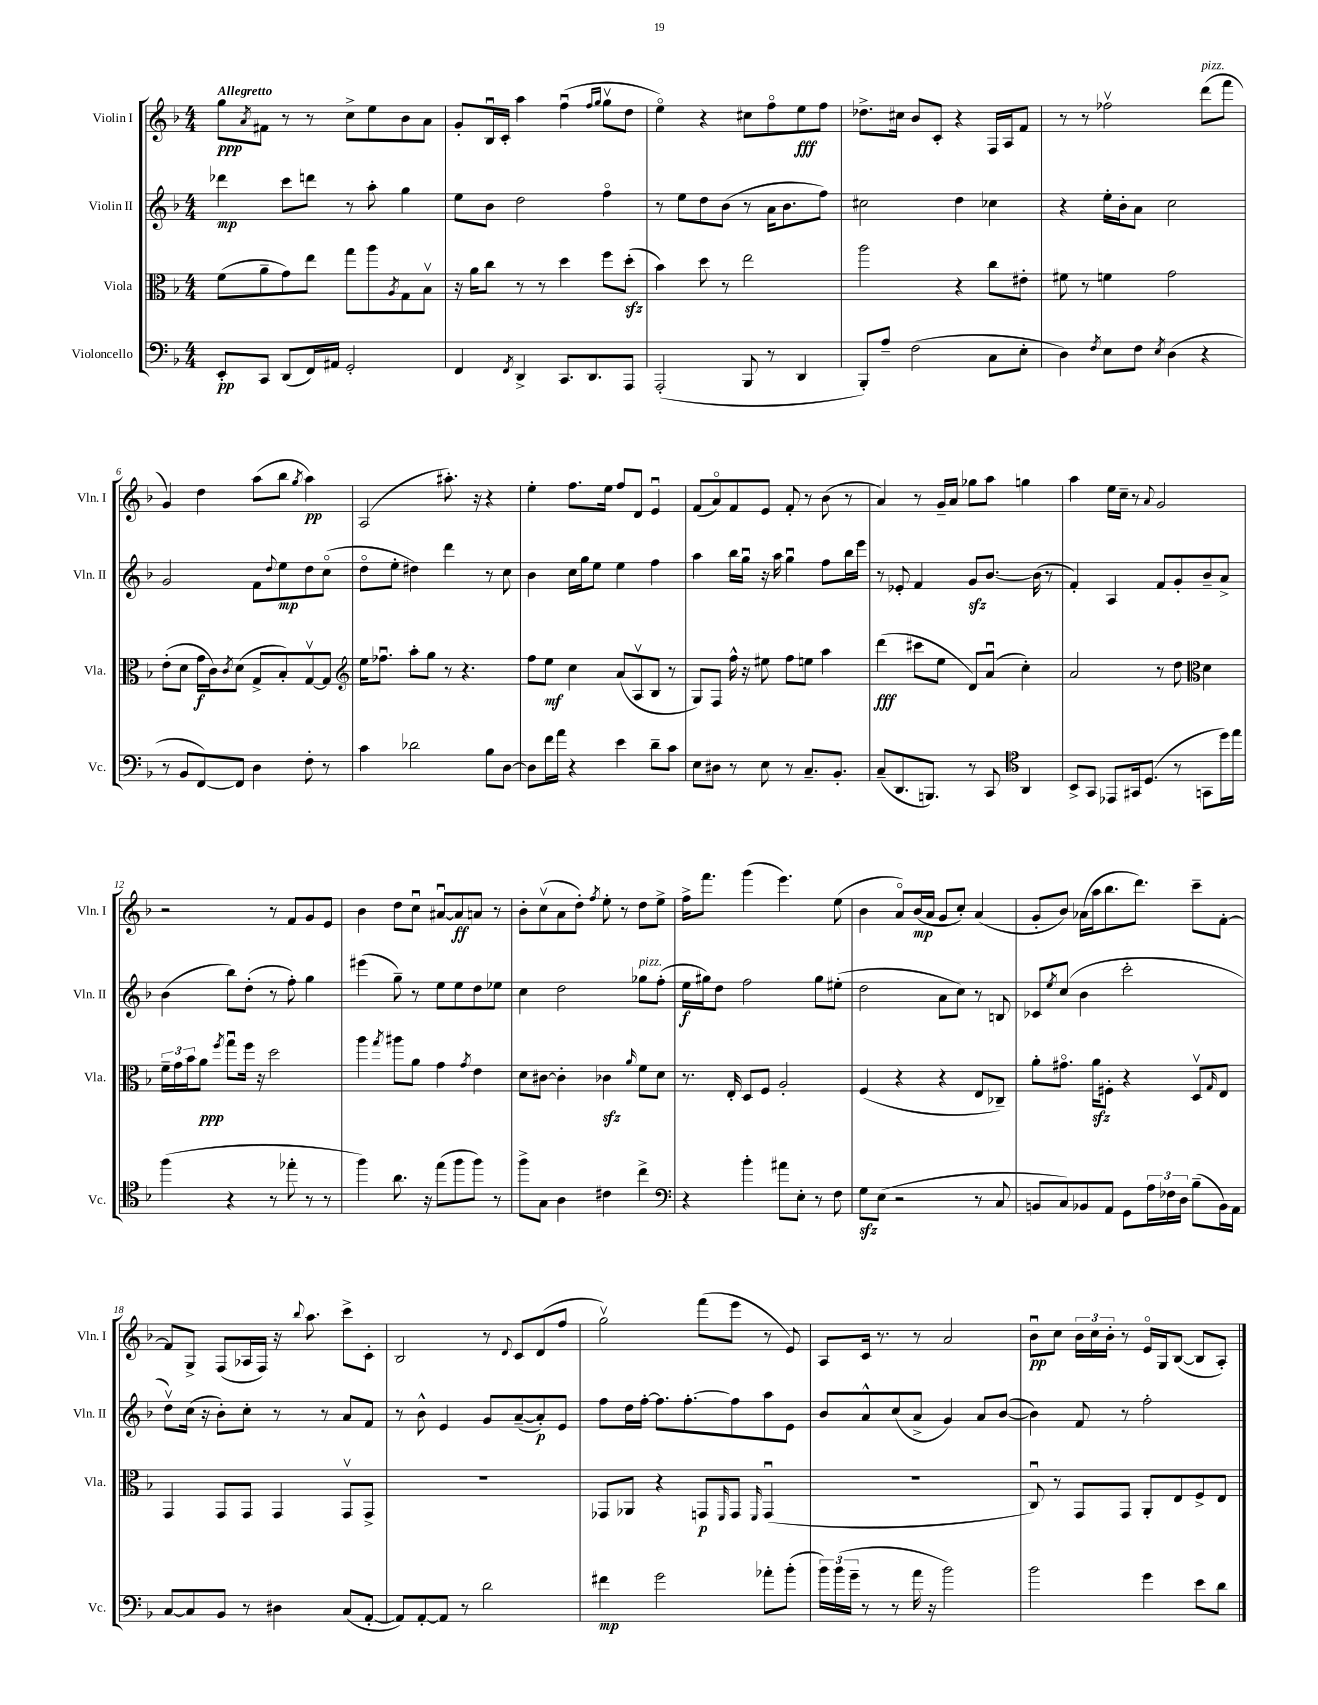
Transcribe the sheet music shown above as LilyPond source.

<<
\new StaffGroup <<
\new Staff = "s0" \with { instrumentName = "Violin I" shortInstrumentName = "Vln. I" } {
    \clef treble \key f \major \numericTimeSignature \time 4/4 \tempo "Allegretto"
    g''8\ppp \acciaccatura { a'8 } fis'8 r8 r8 c''8-> e''8 bes'8 a'8 |
    g'8-. bes16\downbow c'16-. a''4 f''4\downbow( \grace { f''16 g''16 } g''8\upbow d''8 |
    e''4\flageolet) r4 cis''8 f''8\flageolet e''8\fff f''8 |
    des''8.-> cis''16 bes'8 c'8-. r4 f16 a16 f'8 |
    r8 r8 fes''2\upbow d'''8^\markup { \italic "pizz." }( f'''8 |
    g'4) d''4 a''8( bes''8 \acciaccatura { g''8 } a''4\pp) |
    a2( ais''8.-.) r16 r4 |
    e''4-. f''8. e''16 f''8 d'8 e'4\downbow |
    f'8( a'8\flageolet) f'8 e'8 f'8-. r8 bes'8( r8 |
    a'4) r8 g'16-- a'16 ges''8 a''8 g''4 |
    a''4 e''16 c''16-- r8 \appoggiatura { a'8 } g'2 |
    r2 r8 f'8 g'8 e'8 |
    bes'4 d''8 c''8\downbow ais'8~\downbow ais'8\ff a'8 r8 |
    bes'8-. c''8\upbow( a'8 d''8-.) \acciaccatura { f''8 } e''8-. r8 d''8 e''8-> |
    f''16-> f'''8. g'''4( e'''4.) e''8( |
    bes'4 a'8\flageolet) bes'16\mp( a'16 g'8 c''8-.) a'4( |
    g'8-. bes'8) aes'16( a''16 bes''8. d'''8.) c'''8-- f'8~-. |
    f'8 g8-> f8( aes16 f16) r16 \appoggiatura { bes''8 } a''8. c'''8-> c'8-. |
    bes2 r8 \appoggiatura { d'8 } c'8 d'8( f''8 |
    g''2\upbow) f'''8( e'''8 r8 e'8) |
    a8 c'16 r8. r8 a'2 |
    bes'8\downbow\pp c''8 \tuplet 3/2 { bes'16 c''16 bes'16-. } r8 e'16\flageolet g16 bes8~( bes8 a8-.) \bar "|." |
}
\new Staff = "s1" \with { instrumentName = "Violin II" shortInstrumentName = "Vln. II" } {
    \clef treble \key f \major \numericTimeSignature \time 4/4
    des'''4\mp c'''8 d'''8 r8 a''8-. g''4 |
    e''8 bes'8 d''2 f''4\flageolet |
    r8 e''8 d''8 bes'8( r8 a'16 bes'8. f''8) |
    cis''2 d''4 ces''4 |
    r4 e''16-. bes'16-. a'8 c''2 |
    g'2 f'8 \appoggiatura { d''8 } e''8\mp d''8 c''8\flageolet( |
    d''8\flageolet e''8-. dis''4) d'''4 r8 c''8 |
    bes'4 c''16 g''16 e''8 e''4 f''4 |
    a''4 bes''16 g''16\downbow r16 a''16 g''4\downbow f''8 bes''16 e'''16 |
    r8 ees'8-. f'4 g'8\sfz bes'8.~ bes'16( r8 |
    f'4-.) a4 f'8 g'8-. bes'8-- a'8-> |
    bes'4( bes''8) d''8-.( r8 f''8-.) g''4 |
    eis'''4( g''8--) r8 e''8 e''8 d''8 ees''8 |
    c''4 d''2 ges''8^\markup { \italic "pizz." } f''8-.( |
    e''16\f gis''16) d''8 f''2 gis''8 eis''8-.( |
    d''2 a'8 c''8) r8 b8 |
    ces'8 \acciaccatura { e''8 } c''8( bes'4 c'''2-. |
    d''8\upbow) c''16( r16 bes'8-.) c''8-. r8 r8 a'8 f'8 |
    r8 bes'8-^ e'4 g'8 a'8~--( a'8-.\p) e'8 |
    f''8 d''16 f''16~-. f''8. f''8.~-. f''8 a''8 e'8 |
    bes'8 a'8-^ c''8( a'8-> g'4) a'8 bes'8~( |
    bes'4) f'8 r8 f''2-. \bar "|." |
}
\new Staff = "s2" \with { instrumentName = "Viola" shortInstrumentName = "Vla." } {
    \clef alto \key f \major \numericTimeSignature \time 4/4
    f'8( a'8-- g'8) e''8 g''8 a''8 \acciaccatura { a8 } g8 bes8\upbow |
    r16 a'16 c''8 r8 r8 d''4 f''8 d''8-.\sfz( |
    bes'4) d''8 r8 e''2 |
    a''2 r4 c''8 eis'8-. |
    fis'8 r8 f'4 g'2 |
    e'8-.( d'8 g'16\f c'16) \acciaccatura { c'8 } d'8( g8-> bes8-.) g8~\upbow g8 |
    \clef treble e''16 fes''8.\downbow a''8-. g''8 r8 r4. |
    f''8 e''8\mf c''4 a'8( a8\upbow bes8 r8 |
    g8) f8 f''16-^ r16 eis''8 f''8 e''8 a''4 |
    d'''4\fff( cis'''8 e''8 d'8) a'8\downbow( c''4-.) |
    a'2 r8 d''8 \clef alto d'4 |
    \tuplet 3/2 { f'16-- g'16 bes'16 } a'8\ppp \acciaccatura { f''8 } g''8\downbow f''16 r16 d''2 |
    a''4 \acciaccatura { g''8 } ais''8 a'8 g'4 \acciaccatura { g'8 } e'4 |
    d'8 cis'8~ cis'4-. ces'4\sfz \grace { a'16 } f'8 d'8 |
    r8. e16-. d8 f8 a2-. |
    f4( r4 r4 e8 ces8--) |
    a'8-. gis'8.\flageolet a'16\sfz fis8-. r4 d8\upbow \grace { g16 } e8 |
    g,4 g,8 g,8 g,4 g,8\upbow g,8-> |
    R1 |
    ges,8 aes,8 r4 g,8\p \grace { f,16 } g,8 \grace { f,16 } g,4\downbow( |
    R1 |
    c8\downbow) r8 g,8 g,8 a,8-. e8 f8-> e8 \bar "|." |
}
\new Staff = "s3" \with { instrumentName = "Violoncello" shortInstrumentName = "Vc." } {
    \clef bass \key f \major \numericTimeSignature \time 4/4
    e,8-.\pp c,8 d,8( f,16) ais,16 g,2-. |
    f,4 \acciaccatura { f,8 } d,4-> c,8. d,8. a,,8 |
    a,,2-.( bes,,8 r8 d,4 |
    bes,,8-.) a8-- f2( c8 e8-. |
    d4) \acciaccatura { f8 } e8 f8 \acciaccatura { e8 } d4( r4 |
    r8 bes,8 f,8~) f,8 d4 f8-. r8 |
    c'4 des'2 bes8 d8~ |
    d8 f'16 a'16 r4 e'4 d'8-- c'8 |
    e8 dis8 r8 e8 r8 c8.-- bes,8.-. |
    c8--( d,8. b,,8.) r8 c,8 \clef tenor a,4 |
    bes,8-> g,8 ees,8 gis,16 d8.( r8 g,8 d''16) e''16 |
    f''4( r4 r8 ees''8-. r8 r8 |
    f''4) a'8. r16 e''8( f''8 f''8) r8 |
    f''8-> g8 a4 cis'4 c''4-> |
    \clef bass r4 bes'4-. ais'8 e8-. r8 f8 |
    g8\sfz e8( r2 r8 c8 |
    b,8 c8) bes,8 a,8 g,8 \tuplet 3/2 { a16 fes16 d16 } bes8--( bes,16) a,16 |
    c8~ c8 bes,8 r8 dis4 c8( a,8~-. |
    a,8) a,8~-. a,8 r8 d'2 |
    fis'4\mp g'2 aes'8-. bes'8-.( |
    \tuplet 3/2 { bes'16) bes'16( g'16-- } r8 r8 a'16 r16 bes'2) |
    bes'2 g'4 e'8 d'8 \bar "|." |
}
>>
>>
